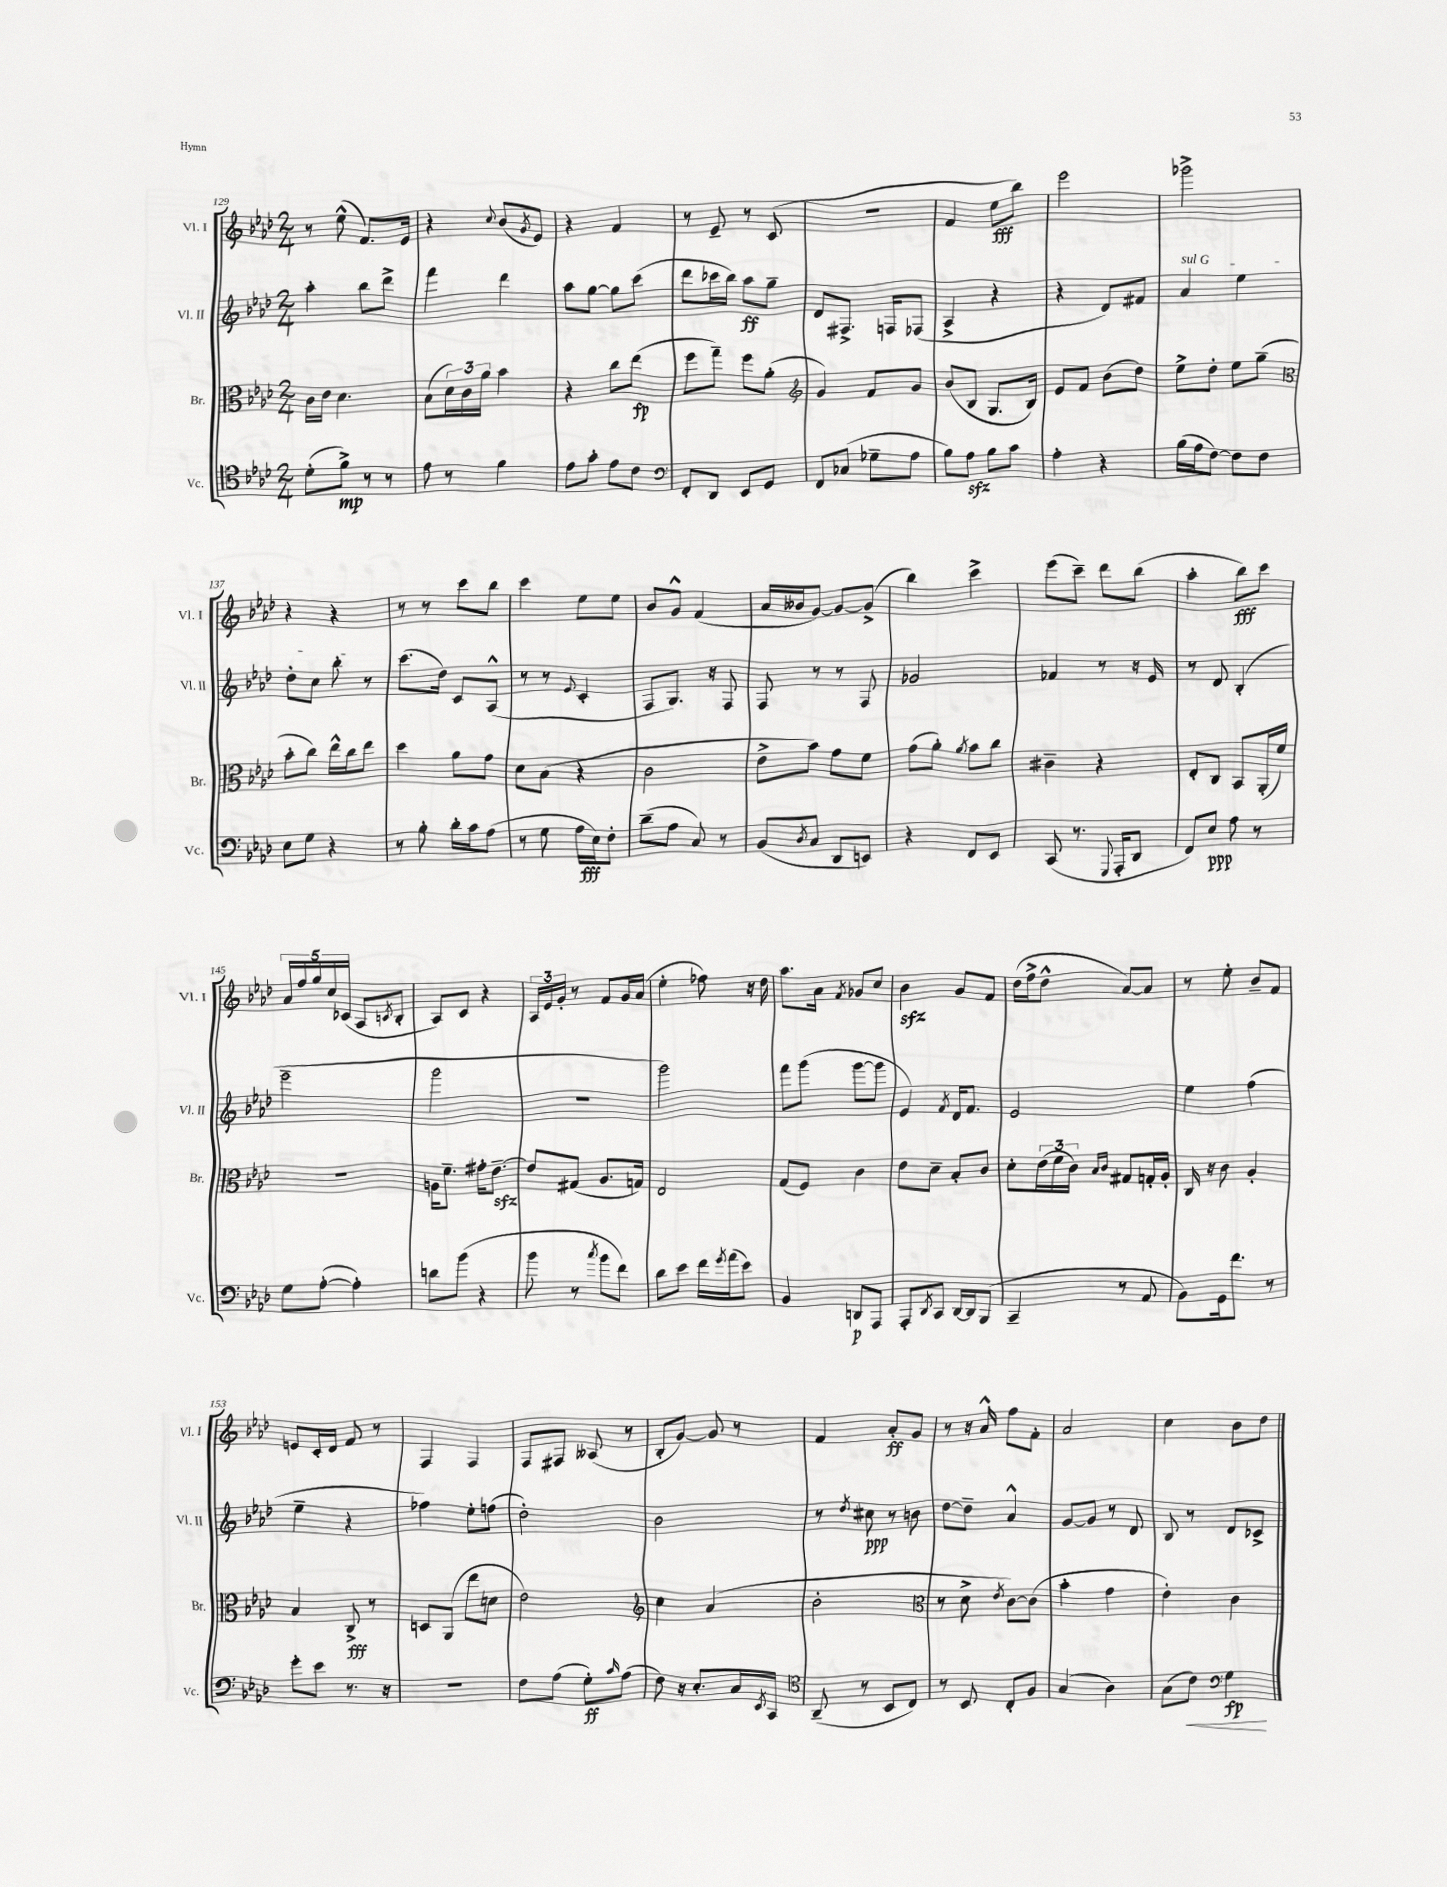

**kern	**kern	**kern	**kern
*staff4	*staff3	*staff2	*staff1
*clefC4	*clefC3	*clefG2	*clefG2
*k[b-e-a-d-]	*k[b-e-a-d-]	*k[b-e-a-d-]	*k[b-e-a-d-]
*M2/4	*M2/4	*M2/4	*M2/4
(8d-'	16c	4aa-'	8r
.	16e-	.	.
8f^)	4.d-	.	(8ee-^^
8r	.	8bb-	8.f)
8r	.	8ddd-^	.
.	.	.	16e-
=	=	=	=
8e-	(8B-	4fff	4r
8r	24d-)	.	.
.	24c	.	.
.	24a-	.	.
.	.	.	8qqcc
4f	4b-	4ddd-	(8b-
.	.	.	8qg
.	.	.	8e-)
=	=	=	=
8e-	4r	8aa-	4r
8g'	.	[8gg	.
8e-	8cc	8gg]	4f
8c	(8ee-	(8ccc	.
=	=	=	=
*clefF4	*	*	*
8FF'	8ff	8ddd-	8r
8DD-	8gg~)	16ccc-	8e-~
.	.	16bb-)	.
8EE-	8ff	8aa-	8r
8GG	(8a-'	8gg~	(8c
=	=	=	=
*	*clefG2	*	*
8FF	4g)	8d-	2r
(8C-	.	8.F#^	.
8G-~	8f	.	.
.	.	16F	.
8A-	8g	(8F-	.
=	=	=	=
8B-)	(8b-	4A-^	4f
8A-	8B-	.	.
8B-	8.G	4r	8ee-
8c	.	.	8bb-)
.	16B-)	.	.
=	=	=	=
4A-'	8e-	4r	2eee-
.	8f	.	.
4r	(8b-	8d-)	.
.	8dd-)	8f#	.
=	=	=	=
(16B-	8ee-^	4a-	2ggg-^
16A-	.	.	.
[8F)	8dd-'	.	.
8F]	8ee-	4ee-	.
8F	(8gg~	.	.
=	=	=	=
*	*clefC3	*	*
8E-	8b-'	8dd-'	4r
8G	8cc)	8cc	.
4r	16ee-^^	8bb-'	4r
.	16cc	.	.
.	8ee-	8r	.
=	=	=	=
8r	4dd-	(8.ccc	8r
8B-'	.	.	8r
.	.	16dd-)	.
16d-'	8a-	8c	8ccc
16c	.	.	.
(8A-	8g	(8A-^^	8bb-
=	=	=	=
8r	8d-	8r	4ccc
8G	(8B-	8r	.
.	.	8qqe-	.
16A-	4r	4c'	8ee-
16E-)	.	.	.
8F'	.	.	8ee-
=	=	=	=
(8d-~	2c	8F	8b-
8A-	.	8.G)	8g^^
8C)	.	.	(4f
.	.	16r	.
8r	.	8F	.
=	=	=	=
(8BB-	8e-^	8F	16a-
.	.	.	16b--
8qD-	.	.	.
8C	8b-)	8r	[8g)
8DD-	8g	8r	8g_
8EE)	8f	8F	(8g^]
=	=	=	=
4r	(8g	2g-	4bb-)
.	8a-')	.	.
.	8qa-	.	.
8FF	8b-	.	4ccc^
8EE-	8cc	.	.
=	=	=	=
(8CC	4c#~	4f-	(8eee-
8.r	.	.	8ccc~)
.	4r	8r	8ddd-
8qqGGG	.	.	.
16AAA-'	.	.	.
8DD-	.	16r	(8bb-
.	.	16e-	.
=	=	=	=
8FF)	8E-'	8r	4aa-'
8E-	8C	8d-	.
8A-	8BB-	(4B-'	8bb-)
8r	(16AA-'	.	8ccc
.	16f)	.	.
=	=	=	=
8G	2r	2eee-~	20a-
.	.	.	20ff
.	.	.	20gg
([8A-'	.	.	.
.	.	.	20cc
.	.	.	(20c-
4A-'])	.	.	8A-
.	.	.	8qc
.	.	.	8B-'
=	=	=	=
8d	16A	2ggg	8A-)
.	8.f~	.	.
(8b-	.	.	8c
4r	16g#'	.	4r
.	[8.e-~	.	.
=	=	=	=
8b-	8e-]	2r	24A-
.	.	.	24e-
.	.	.	24g'
8r	(8G#	.	8r
8qcc	.	.	.
8b-	8.A-	.	8f
8f)	.	.	16g
.	16G)	.	(16a-
=	=	=	=
8d-	2E-	2ggg)	4ee-'
8e-	.	.	.
16f	.	.	8ff-)
8qg	.	.	.
(16a-	.	.	.
8e-)	.	.	16r
.	.	.	16dd-
=	=	=	=
4BB-	(8G	8fff	8.aa-
.	8F)	(8ggg	.
.	.	.	16a-
.	.	.	8qf
8DD	4c	[8ggg	8g-
8AAA-	.	8ggg]	8cc
=	=	=	=
8AAA-'	8e-	4e-)	4b-
8qDD-	.	.	.
8CC	8d-~	.	.
.	.	8qf	.
[16DD-	8B-'	16d-	8g
16DD-]	.	8.f	.
(8BBB-	8c	.	8f
=	=	=	=
4CC~	8d-'	2e-	(16dd-
.	.	.	16ff^
.	(24e-	.	8dd-^^
.	24f	.	.
.	24c)	.	.
.	16qqB-	.	.
.	16qqc	.	.
8r	8G#	.	[8a-)
8AA-	16G'	.	8a-]
.	16A-'	.	.
=	=	=	=
8BB-)	16C	4ee-	8r
.	16r	.	.
16GG	8c	.	8ee-'
8.f	.	.	.
.	4A-'	(4ff	8b-~
8r	.	.	8f
=	=	=	=
8g'	4B-	4ee-~	8e
8e-	.	.	16c'
.	.	.	16d-
8.r	8C^	4r	8f
.	8r	.	8r
16r	.	.	.
=	=	=	=
2r	8D	4ff-)	4F
.	(8AA-	.	.
.	8ee-	8ee-'	4F
.	8d	(8ff	.
=	=	=	=
8F	2e-)	2dd-')	8F
(8A-	.	.	8F#
8G')	.	.	(8A--
16qqc	.	.	.
(8A-	.	.	8r
=	=	=	=
*	*clefG2	*	*
8F)	4cc	2b-	8B-'
16r	.	.	[8g)
8.E-'	.	.	.
.	(4a-	.	8g]
16C	.	.	8r
8qEE-	.	.	.
16CC	.	.	.
=	=	=	=
*clefC4	*	*	*
(8AA-~	2b-'	8r	4f
.	.	8qdd-	.
8r	.	8cc#	.
8BB-	.	8r	8a-'
8C)	.	8b	8g
=	=	=	=
*	*clefC3	*	*
8r	8r	[8dd-	8r
8BB-	8d-^	8dd-~]	16r
.	.	.	16a-^^
.	8qe-	.	.
8C'	[8c)	4a-^^	8ff
8F	(8c]	.	8f'
=	=	=	=
(4G	4b-'	[8g	2a-
.	.	8g]	.
4A-)	4g	8r	.
.	.	8d-	.
=	=	=	=
(8G	4e-')	8B-	4cc
8c)	.	8r	.
*clefF4	*	*	*
4G	4c	8d-	8b-
.	.	8c-^	8dd-
==	==	==	==
*-	*-	*-	*-
